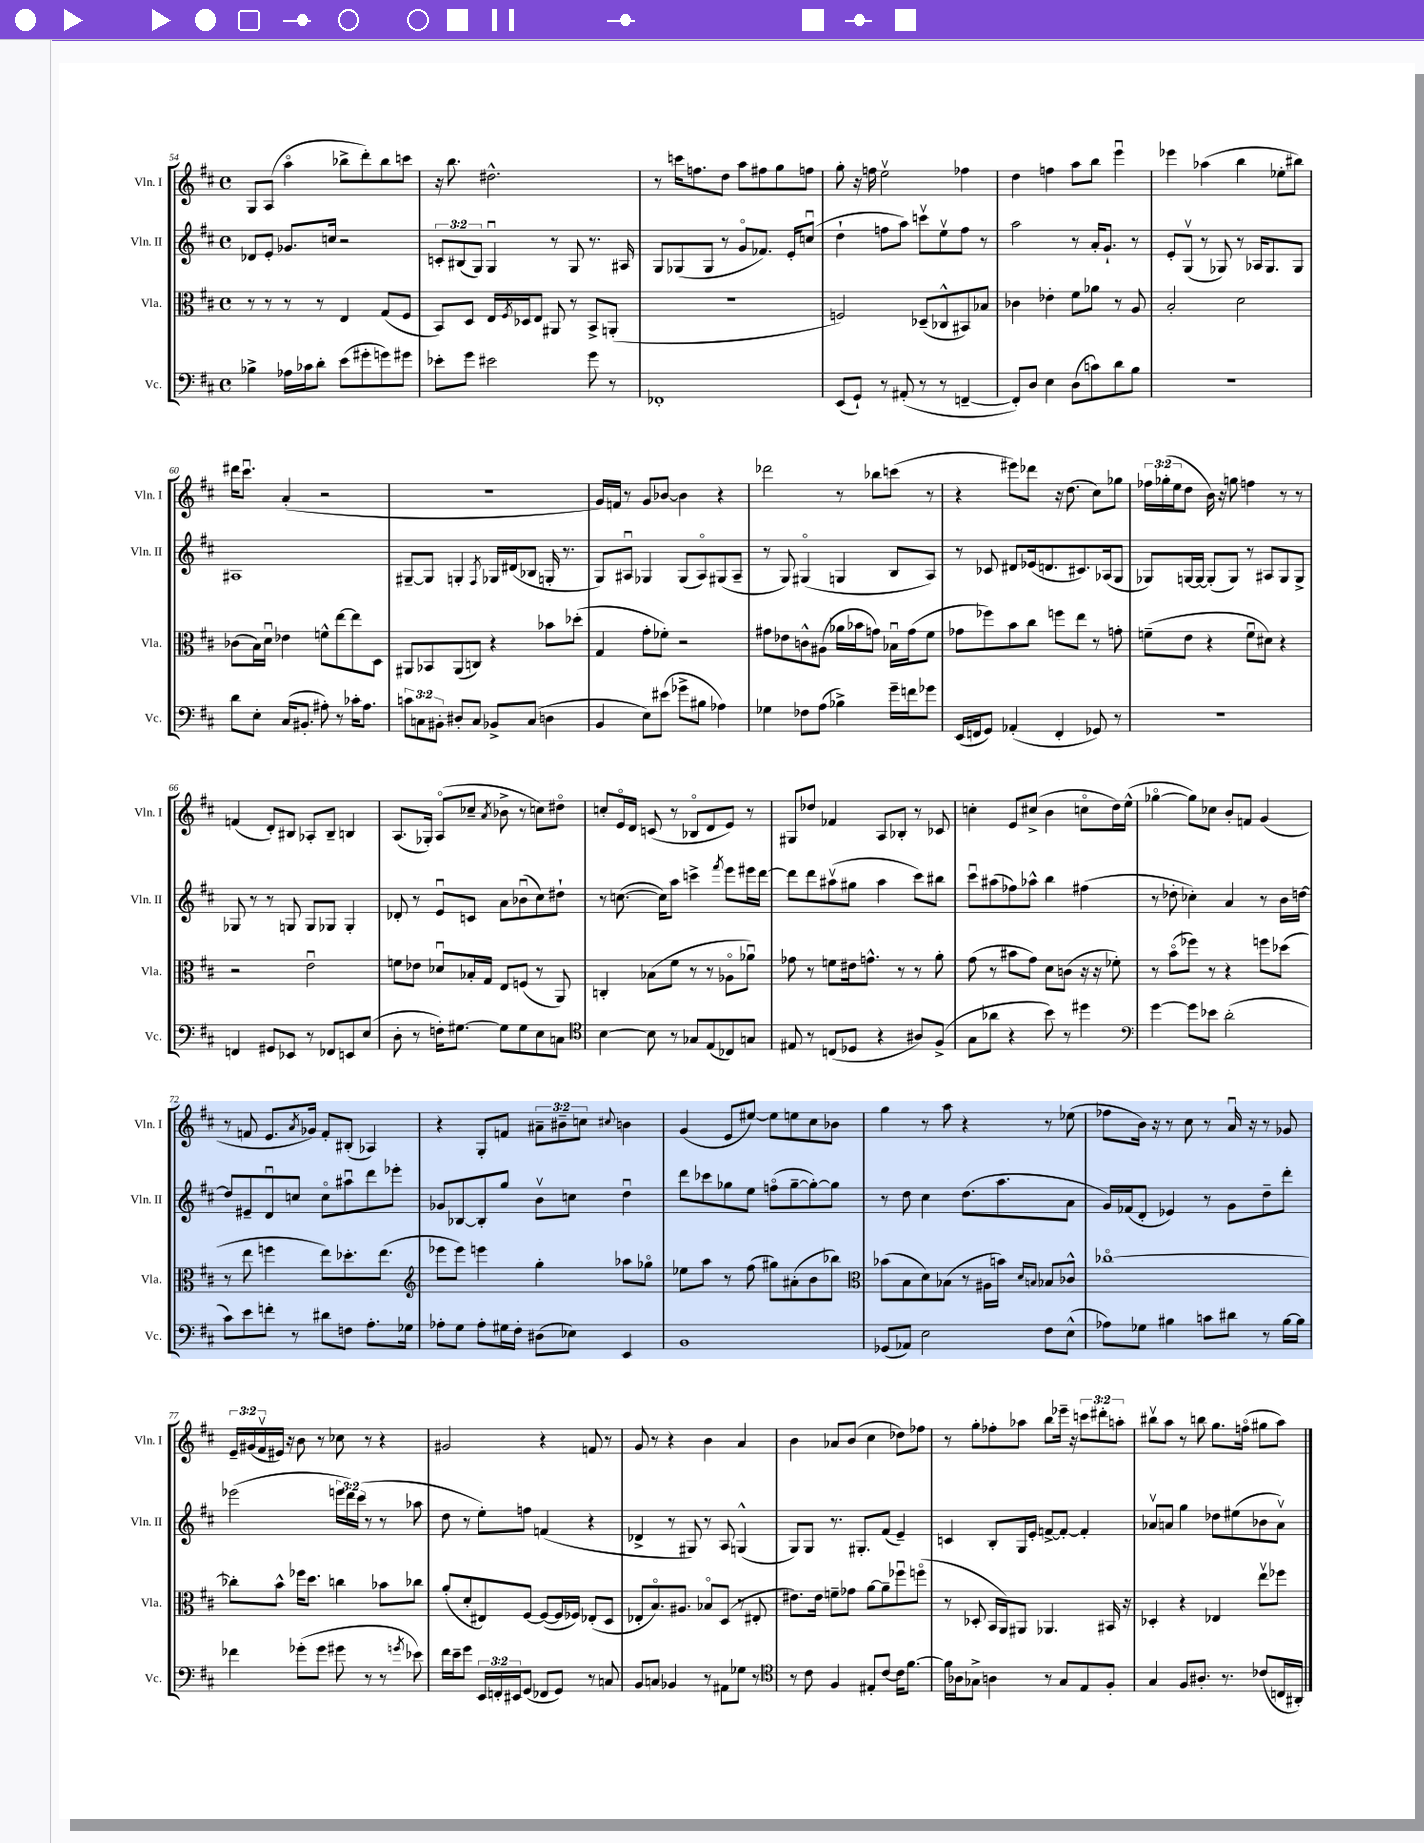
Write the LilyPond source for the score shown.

<<
\new StaffGroup <<
\new Staff = "s0" \with { instrumentName = "Vln. I" shortInstrumentName = "Vln. I" } {
    \clef treble \key d \major \defaultTimeSignature \time 4/4 \override Staff.TupletNumber.text = #tuplet-number::calc-fraction-text
    g8 a8( a''4\flageolet bes''8-> d'''8-.) bes''8 c'''8 |
    r16 b''8. dis''2.-^ |
    r8 c'''16 f''8. d''8 a''8 fis''8 g''8 f''8 |
    g''8-. r16 f''16 e''2\upbow fes''4 |
    d''4 f''4 a''8 b''8 e'''4\downbow |
    ees'''4 aes''4( b''4 ees''8-. bis''8) |
    dis'''16 cis'''8.\downbow a'4-.( r2 |
    R1 |
    g'16) f'16 r8 g'8 bes'8~ bes'4 r4 |
    des'''2 r8 bes''8 c'''8( r8 |
    r4 eis'''8) des'''8 r16 d''8.( cis''8) ges''8 |
    \tuplet 3/2 { fes''16 ges''16-.( e''16 } d''8 b'16) r16 g''8 f''4 r8 r8 |
    f'4( d'8-.) bis8 aes8-. bis8-- b4 |
    a8.( ges16-.) a8\flageolet( ces''8-- \acciaccatura { a'8 } bes'8-> r8 c''8) dis''8\flageolet |
    c''8-. e'16\flageolet d'16 c'8( r8 bes8\flageolet d'8 e'8) r8 |
    gis8 des''8 fes'4 a8 bes8-. r8 ces'8 |
    c''4-. e'8 cis''8->( b'4 c''8\flageolet d''16) e''16-^( |
    ges''4~\flageolet ges''8) ces''8 b'8-. f'8 g'4( |
    r8 f'8 e'8. \acciaccatura { a'8 } ges'16) f'8-. bis8-.( aes4) |
    r4 g8-. f'8 \tuplet 3/2 { ais'8-- bis'8-- c''8 } \appoggiatura { cis''8 } b'4 |
    g'4( e'8 eis''8~) eis''8 e''8 cis''8 bes'8 |
    g''4 r8 a''8 r4 r8 ees''8( |
    fes''8 b'16) r16 r8 cis''8 r8 a'16\downbow r16 r8 ges'8 |
    \tuplet 3/2 { e'16-- gis'16( fis'16\upbow } eis'16) r16 b'8 r8 ces''8 r8 r4 |
    gis'2 r4 f'8 r8 |
    g'8 r8 r4 b'4 a'4 |
    b'4 aes'8 b'8( cis''4 des''8) fes''8 |
    r8 g''8-. fes''8-. aes''8 b''8 ees'''16-- r16 \tuplet 3/2 { c'''8 dis'''8-. a''8-. } |
    bis''8\upbow a''8 r8 b''8 g''8. f''16\flageolet( gis''8 a''8) \bar "|." |
}
\new Staff = "s1" \with { instrumentName = "Vln. II" shortInstrumentName = "Vln. II" } {
    \clef treble \key d \major \defaultTimeSignature \time 4/4 \override Staff.TupletNumber.text = #tuplet-number::calc-fraction-text
    des'8 e'8-. ges'8. c''16 r2 |
    \tuplet 3/2 { c'8-. bis8( g8) } g4\downbow r8 g8 r8. ais16 |
    g8 ges8( ges8 r8 g'8\flageolet fes'8.) e'16-. c''8\downbow( |
    d''4-! f''8 a''8) c'''8\upbow e''8\upbow f''8 r8 |
    a''2 r8 a'16-. g'8.-! r8 |
    e'8-. g8\upbow( r8 ges8) r8 aes16 ges8. ges8 |
    ais1 |
    gis8~-- gis8 g4-. \acciaccatura { fis8 } ges16 dis'16( bes8 g16-. r8. |
    g8) ais8\downbow ges4 ges8( ais8\flageolet) gis8( ais8-- |
    r8 g8) gis4\flageolet( g4 b8 a8) |
    r8 ces'8 dis'8 ees'16( d'8. cis'8.) aes16( g8 |
    ges8) g16~ g16~ g8-.( g8) r8 ais8 g8 g8-> |
    ges8 r8 r8 g8 g8 ges8 ges4-. |
    des'8-. r8 e'8\downbow c'8 a'8 bes'8\downbow( cis''8) dis''8-! |
    r8 c''8.~( c''16) a''8 c'''4-> \acciaccatura { fis'''8 } e'''8 eis'''16 d'''16~ |
    d'''8 d'''8 ais''8\upbow( gis''8 ais''4 cis'''8) bis''8 |
    cis'''8\downbow ais''8( fes''8) aes''8-^ b''4 fis''4( |
    r8 des''8-. ces''4-.) a'4 r8 b'16 d''16~ |
    d''8 eis'8-- d'8\downbow c''8 c''8\flageolet ais''8\downbow d'''8 ees'''8-. |
    ges'8 bes8~ bes8-. g''8 b'8\upbow c''8 d''4\downbow |
    d'''8 ces'''8 ges''8 e''8 f''8\flageolet( ges''8~-- ges''8~-.) ges''8 |
    r8 d''8 cis''4 d''8.( a''8. a'8 |
    g'16) fes'16( d'8-. ees'4) r8 g'8 d''8-- d'''8-. |
    ees'''2( \tuplet 3/2 { e'''16 d'''16) cis'''16( } r8 r8 aes''8 |
    d''8 r8 e''8-.) f''8 f'4( r4 |
    des'4-> r8 gis8) r8 a8 g4-^( |
    g8) g8 r8. gis8.-. fis'8( e'4--) |
    c'4 b8-. g16 e'16-. f'8~-> f'8~-. f'4-. |
    aes'8\upbow a'8 g''4 des''8 eis''8( bes'8 a'8\upbow) \bar "|." |
}
\new Staff = "s2" \with { instrumentName = "Vla." shortInstrumentName = "Vla." } {
    \clef alto \key d \major \defaultTimeSignature \time 4/4
    r8 r8 r8 r8 e4 g8( fis8 |
    b,8) d8 e16 \acciaccatura { fis8 } des16 e8 ais,8 r8 b,8-> a,8-.( |
    R1 |
    f2) des8--( ces8-^ bis,8) bes8 |
    ces'4 ees'4-. fis'8 aes'8 r8 a8 |
    b2-. d'2 |
    ces'8( b16) d'16\downbow ees'4 f'8-^ e''8~ e''8 d8 |
    ais,8 bes,8 ais,8( c8) r4 bes'8 des''8-.( |
    g4 g'8-. fes'8-.) r2 |
    gis'8 ees'8 c'8-^ ais8( aes'16 bes'16 g'8) bes16\downbow g'16( fis'8 |
    ges'8 fes''8) b'8 cis''8 f''8 e''8 r8 g'8-. |
    f'8--( e'8 r4 f'8\downbow dis'8) r4 |
    r2 e'2\downbow |
    f'8 ees'8 des'8\downbow bes16-. g16 e8 f8( r8 a,8) |
    c4-. bes8( fis'8 r8 r8 aes8\flageolet aes'8\downbow) |
    ges'8 r8 f'8 eis'16 g'8.-^ r8 r8 a'8-. |
    g'8( r8 bis'8 g'8) d'8 c'8( r16 r16 fes'8-.) |
    r8 b'8\flageolet( fes''8) r8 r4 f''8 des''8( |
    r8 e''8 f''4 e''8) des''8.-. e''8.( |
    \clef treble ees'''8 ees'''8) e'''4 g''4-. aes''8 ges''8\flageolet |
    ees''8 a''8 r8 fis''8( gis''8) ais'8-.( b'8 bes''8) |
    \clef alto bes'8( b8 d'8) bes8( r8 ais16 b'16) \grace { d'16 b16 } bes8 ces'8-^ |
    ces''1~\flageolet |
    ces''8-. b'8-^ fes''16 d''8. c''4 bes'8 ces''8 |
    a'8-.( d'8-. eis8) fis8~ fis8~( fis16 fes16) ees8-.( d8 |
    ees8-. b8.\flageolet) ais8. bes8\flageolet d8( r8 eis8-. |
    eis'8.) eis'16 f'8-- ges'8 a'8~ a'8-- fes''8\downbow f''8\flageolet( |
    r8 des8-. b,16 a,16) ais,8 aes,4. bis,16 r16 |
    des4-. r4 ees4 e''8\upbow fes''8 \bar "|." |
}
\new Staff = "s3" \with { instrumentName = "Vc." shortInstrumentName = "Vc." } {
    \clef bass \key d \major \defaultTimeSignature \time 4/4 \override Staff.TupletNumber.text = #tuplet-number::calc-fraction-text
    bes4-> aes16 ces'16 d'8-. e'8( gis'8-. g'8) gis'8 |
    ees'8-. g'8 eis'2 g'8 r8 |
    fes,1-. |
    e,8( g,8-!) r8 ais,8-.( r8 r8 f,4~-- |
    f,8-.) d8 e4 d8( c'8) d'8 b8 |
    R1 |
    d'8 e8-. cis16( bis,8.-. ais8-.) r8 ces'16-. ais8. |
    \tuplet 3/2 { c'8 c8 bis,8-. } dis8-. c8 bes,8-> c8( d4 |
    b,4 e8) eis'8( ges'8-> bis8 aes4) |
    ges4 fes8 a8( bes4->) g'16-- f'16 ges'8 |
    e,16( f,16 g,8) aes,4-.( f,4-. ges,8) r8 |
    R1 |
    f,4 gis,8 ees,8 r8 fes,8 e,8 e8( |
    d8-. r8 f16-.) gis8.~ gis8 gis8 e8 c8 |
    \clef tenor b4~ b8 r8 ges8 e8( ces8) g8 |
    eis8 r8 c8( des8 r4 ais8) fis8->( |
    g8 aes'8 r4 b'8) r8 dis''4 |
    \clef bass g'4~ g'8 ees'8 d'2-.( |
    cis'8) e'8 f'8-. r8 dis'8 f8 a8.-. ges16 |
    aes8-. g8 aes8-. gis16 fis16-. dis8( ees8) e,4 |
    b,1 |
    ges,8( aes,8) e2 fis8 e8-^( |
    aes8) ges8 bis4 c'8 dis'8 r8 bis16~ bis16 |
    fes'4 ges'8-.( ges'8 gis'8 r8 r8 \acciaccatura { g'8 } ees'8) |
    fis'16 e'16-- g'8 \tuplet 3/2 { e,16 f,16-. eis,16 } g,8( fes,8 g,8) r8 c8 |
    b,8 c8 bes,4 r8 ais,8 ges8 r8 |
    \clef tenor r8 cis'8 fis4 eis8-. cis'8~ cis'16 fis'8.~ |
    fis'16 aes16 ges8-> a4 r8 ges8 e8 fis8-. |
    g4 fis8 ais8.-. r8. ces'8( c16 ais,16-.) \bar "|." |
}
>>
>>
\layout { \context { \Score currentBarNumber = #54 } }
